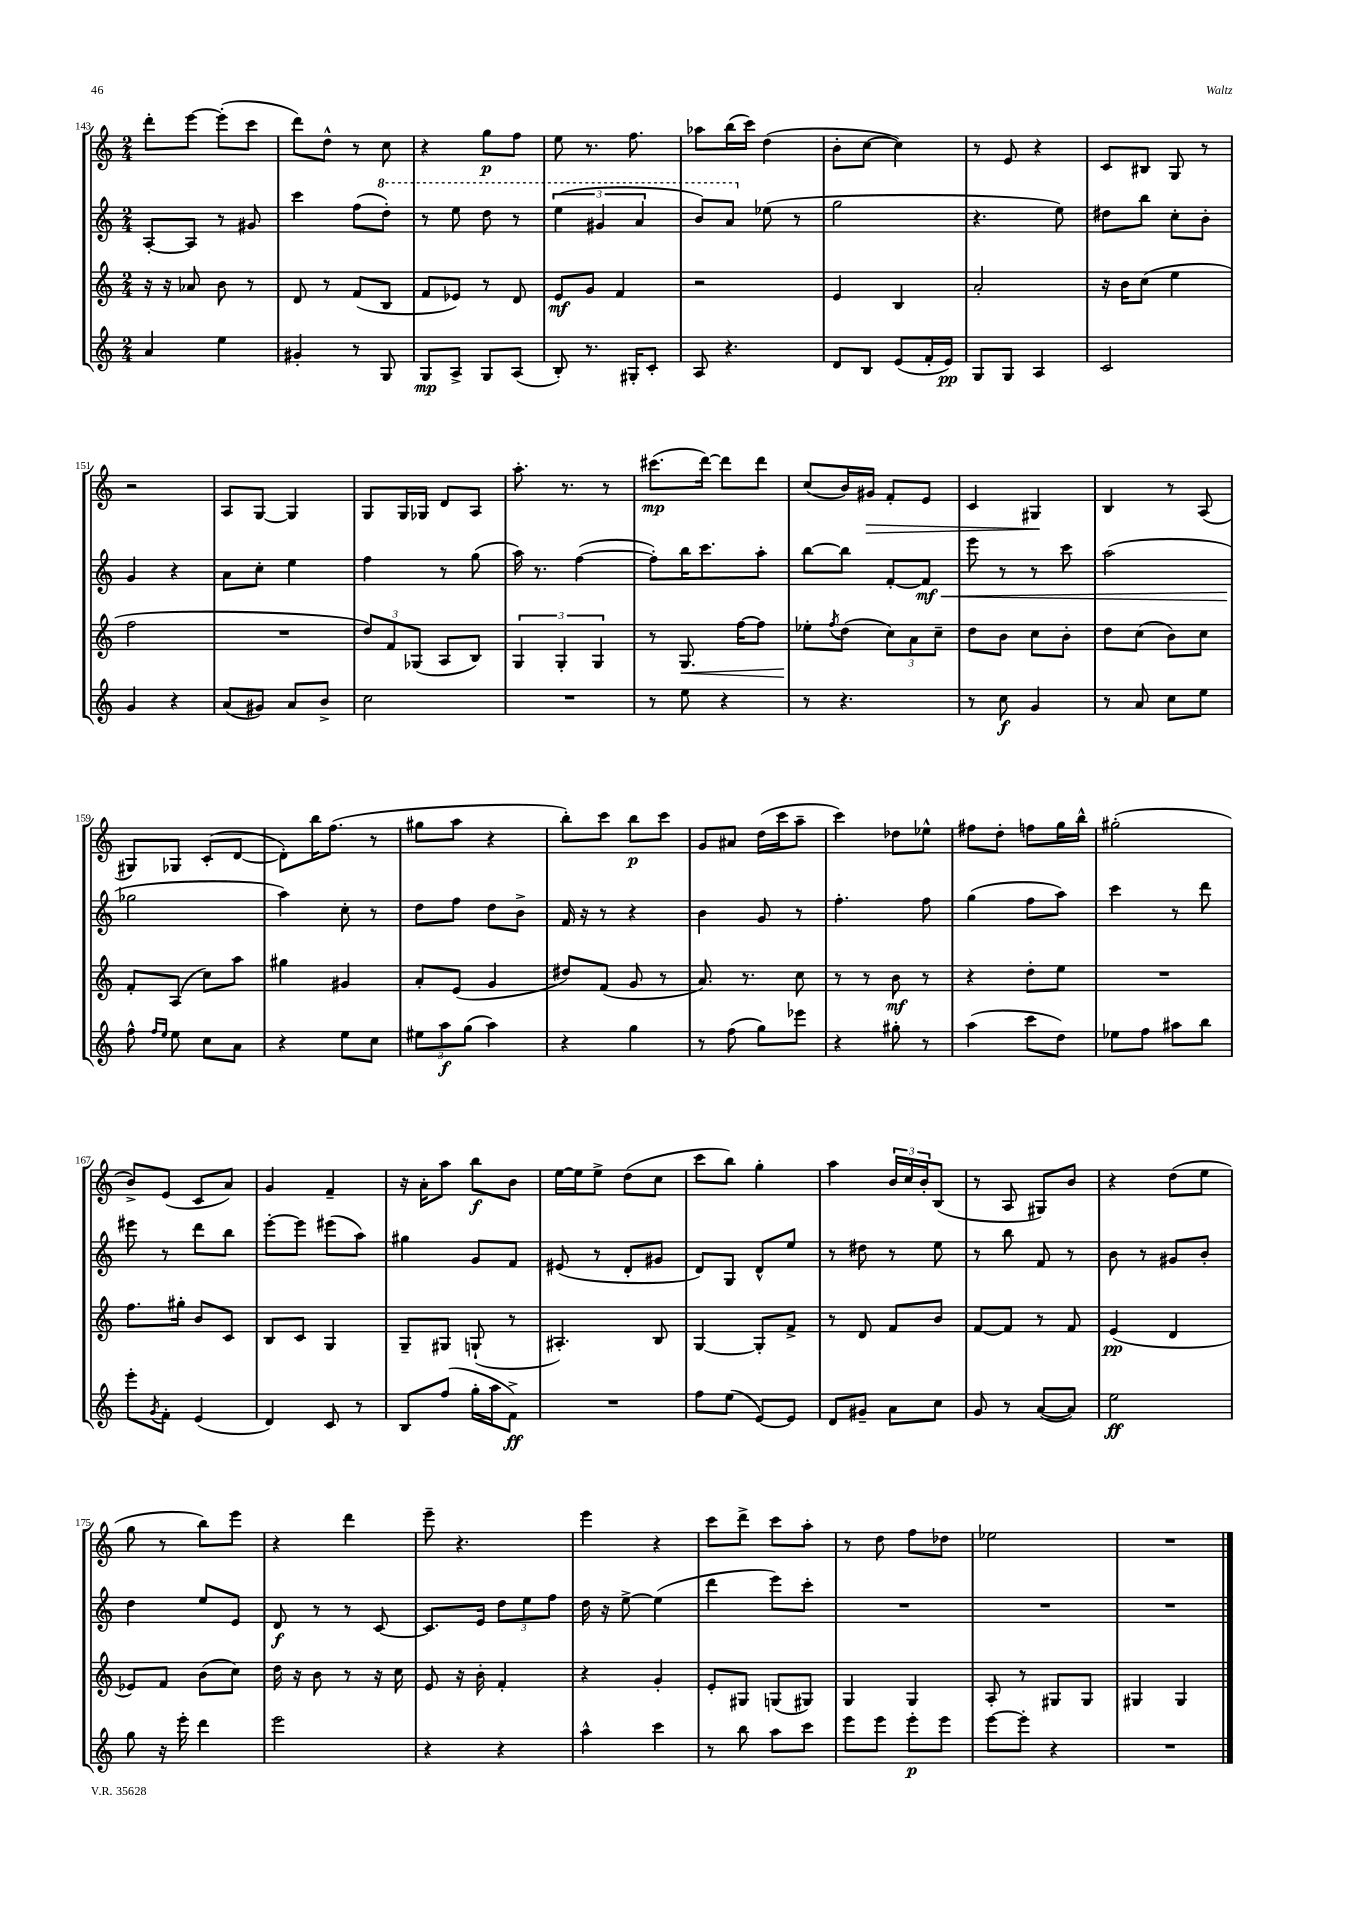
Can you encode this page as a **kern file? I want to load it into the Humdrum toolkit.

**kern	**kern	**kern	**kern
*staff4	*staff3	*staff2	*staff1
*clefG2	*clefG2	*clefG2	*clefG2
*k[]	*k[]	*k[]	*k[]
*M2/4	*M2/4	*M2/4	*M2/4
4a/	16r	[8A'/L	8ddd'\L
.	16r	.	.
.	8a-/	8A/]J	[8eee\J
4ee\	8b\	8r	(8eee'\]L
.	8r	8g#/	8ccc\J
=	=	=	=
4g#'/	8d/	4ccc\	8ddd\L)
.	8r	.	8dd^^\J
8r	(8f/L	(8ff\L	8r
8G/	8B/J	8ddd'\J)	8cc\
=	=	=	=
8G/L	8f/L	8r	4r
8A^/J	8e-/J)	8eee\	.
8G/L	8r	8ddd\	8gg\L
(8A/J	8d/	8r	8ff\J
=	=	=	=
8B'/)	8e/L	(6eee\	8ee\
8.r	8g/J	.	8.r
.	.	6gg#/	.
.	4f/	.	.
16G#'/LK	.	.	8.ff\
.	.	6aa/	.
8c'/J	.	.	.
=	=	=	=
8A/	2r	8bb/L)	8aa-\L
4.r	.	8aa/J	(16bb\L
.	.	.	16ccc\JJ)
.	.	(8ee-\	(4dd\
.	.	8r	.
=	=	=	=
8d/L	4e/	2gg\	8b'\L
8B/J	.	.	[8cc\J
(8e/L	4B/	.	4cc\])
16f'/L	.	.	.
16e/JJ)	.	.	.
=	=	=	=
8G/L	2a'/	4.r	8r
8G/J	.	.	8e/
4A/	.	.	4r
.	.	8ee\)	.
=	=	=	=
2c/	16r	8dd#\L	8c/L
.	16b\LK	.	.
.	(8cc\J	8bb\J	8B#/J
.	4ee\	8cc'\L	8G/
.	.	8b'\J	8r
=	=	=	=
4g/	2ff\	4g/	2r
4r	.	4r	.
=	=	=	=
(8a/L	2r	8a\L	8A/L
8g#/J)	.	8cc'\J	[8G/J
8a/L	.	4ee\	4G/]
8b^/J	.	.	.
=	=	=	=
2cc\	12dd/L)	4ff\	8G/L
.	12f/	.	.
.	.	.	16G/L
.	(12G-/J	.	.
.	.	.	16G-/JJ
.	8A/L	8r	8d/L
.	8B/J)	(8gg\	8A/J
=	=	=	=
2r	6G/	16aa\)	8.aa'\
.	.	8.r	.
.	6G'/	.	.
.	.	.	8.r
.	.	([4ff\	.
.	6G/	.	.
.	.	.	8r
=	=	=	=
8r	8r	8ff'\]L)	(8.ccc#\L
8ee\	8.G/	16bb\K	.
.	.	8.ccc\	[16ddd\Jk)
4r	.	.	8ddd\]L
.	[16ff\LK	.	.
.	8ff\]J	8aa'\J	8ddd\J
=	=	=	=
8r	8ee-'\L	[8bb\L	(8cc/L
.	8qff/	.	.
4.r	(8dd\J	8bb\]J	16b/L)
.	.	.	16g#/JJ
.	12cc\L)	[8f'/L	8f'/L
.	12a\	.	.
.	.	8f/]J	8e/J
.	12cc~\J	.	.
=	=	=	=
8r	8dd\L	8eee\	4c/
8cc\	8b\J	8r	.
4g/	8cc\L	8r	4G#/
.	8b'\J	8ccc\	.
=	=	=	=
8r	8dd\L	(2aa\	4B/
8a/	(8cc\J	.	.
8cc\L	8b\L)	.	8r
8ee\J	8cc\J	.	(8A/
=	=	=	=
8ff^^\	8f'/L	2gg-\	8G#/L)
16qqff/LL	.	.	.
16qqee/JJ	.	.	.
8ee\	(8A/J	.	8G-/J
8cc\L	8cc\L)	.	(8c'/L
8a\J	8aa\J	.	[8d/J
=	=	=	=
4r	4gg#\	4aa\)	8d'\]L)
.	.	.	16bb\K
.	.	.	(8.ff\J
8ee\L	4g#/	8cc'\	.
8cc\J	.	8r	8r
=	=	=	=
12ee#\L	8a'/L	8dd\L	8gg#\L
12aa\	.	.	.
.	(8e/J	8ff\J	8aa\J
(12gg\J	.	.	.
4aa\)	4g/	8dd\L	4r
.	.	8b^\J	.
=	=	=	=
4r	8dd#/L)	16f/	8bb'\L)
.	.	16r	.
.	(8f/J	8r	8ccc\J
4gg\	8g/	4r	8bb\L
.	8r	.	8ccc\J
=	=	=	=
8r	8.a/)	4b\	8g/L
(8ff\	.	.	8a#/J
.	8.r	.	.
8gg\L)	.	8g/	(16dd\LL
.	.	.	16ccc\J
8eee-\J	8cc\	8r	8aa~\J
=	=	=	=
4r	8r	4.ff'\	4ccc\)
.	8r	.	.
8gg#'\	8b\	.	8dd-\L
8r	8r	8ff\	8ee-^^\J
=	=	=	=
(4aa\	4r	(4gg\	8ff#\L
.	.	.	8dd'\J
8ccc\L	8dd'\L	8ff\L	8ff\L
8dd\J)	8ee\J	8aa\J)	16gg\L
.	.	.	16bb^^\JJ
=	=	=	=
8ee-\L	2r	4ccc\	(2gg#'\
8ff\J	.	.	.
8aa#\L	.	8r	.
8bb\J	.	8ddd\	.
=	=	=	=
8eee'\L	8.ff\L	8eee#\	8b^/L)
8qg/	.	.	.
8f'\J	.	8r	(8e/J
.	16gg#'\Jk	.	.
(4e/	8b/L	8ddd\L	8c/L
.	8c/J	8bb\J	8a/J)
=	=	=	=
4d/)	8B/L	[8eee'\L	4g/
.	8c/J	8eee\]J	.
8c/	4G/	(8eee#\L	4f~/
8r	.	8aa\J)	.
=	=	=	=
8B/L	8G~/L	4gg#\	16r
.	.	.	16a'\LK
(8ff/J	8G#/J	.	8aa\J
16gg'\LL	(8G`/	8g/L	8bb\L
16aa\J	.	.	.
8f^\J)	8r	8f/J	8b\J
=	=	=	=
2r	4.A#'/)	(8e#/	[16ee\LL
.	.	.	16ee\]J
.	.	8r	8ee^\J
.	.	8d'/L	(8dd\L
.	8B/	8g#/J	8cc\J
=	=	=	=
8ff\L	[4G/	8d/L)	8ccc\L
(8ee\J	.	8G/J	8bb\J)
[8e/L)	8G'/]L	8d^^/L	4gg'\
8e/]J	8f^/J	8ee/J	.
=	=	=	=
8d/L	8r	8r	4aa\
8g#~/J	8d/	8dd#\	.
8a\L	8f/L	8r	24b/LL
.	.	.	24cc/
.	.	.	24b'/J
8cc\J	8b/J	8ee\	(8B/J
=	=	=	=
8g/	[8f/L	8r	8r
8r	8f/]J	8bb\	8A/
([8a/L	8r	8f/	8G#/L)
8a/]J)	8f/	8r	8b/J
=	=	=	=
2ee\	(4e/	8b\	4r
.	.	8r	.
.	4d/	8g#/L	(8dd\L
.	.	8b'/J	8ee\J
=	=	=	=
8gg\	8e-/L)	4dd\	8gg\
16r	8f/J	.	8r
16eee'\	.	.	.
4ddd\	(8b\L	8ee/L	8bb\L)
.	8cc\J)	8e/J	8eee\J
=	=	=	=
2eee\	16dd\	8d/	4r
.	16r	.	.
.	8b\	8r	.
.	8r	8r	4ddd\
.	16r	[8c/	.
.	16cc\	.	.
=	=	=	=
4r	8e/	8.c/]L	8eee~\
.	16r	.	4.r
.	16b'\	16e/Jk	.
4r	4f'/	12dd\L	.
.	.	12ee\	.
.	.	12ff\J	.
=	=	=	=
4aa^^\	4r	16dd\	4eee\
.	.	16r	.
.	.	[8ee^\	.
4ccc\	4g'/	(4ee\]	4r
=	=	=	=
8r	8e'/L	4ddd\	8ccc\L
8bb\	8G#/J	.	8ddd^\J
8aa\L	(8G/L	8eee\L)	8ccc\L
8ccc\J	8G#/J)	8ccc'\J	8aa'\J
=	=	=	=
8eee\L	4G/	2r	8r
8eee\J	.	.	8dd\
8eee'\L	4G/	.	8ff\L
8eee\J	.	.	8dd-\J
=	=	=	=
[8eee\L	8A'/	2r	2ee-\
8eee'\]J	8r	.	.
4r	8G#/L	.	.
.	8G#/J	.	.
=	=	=	=
2r	4G#/	2r	2r
.	4G#/	.	.
==	==	==	==
*-	*-	*-	*-
